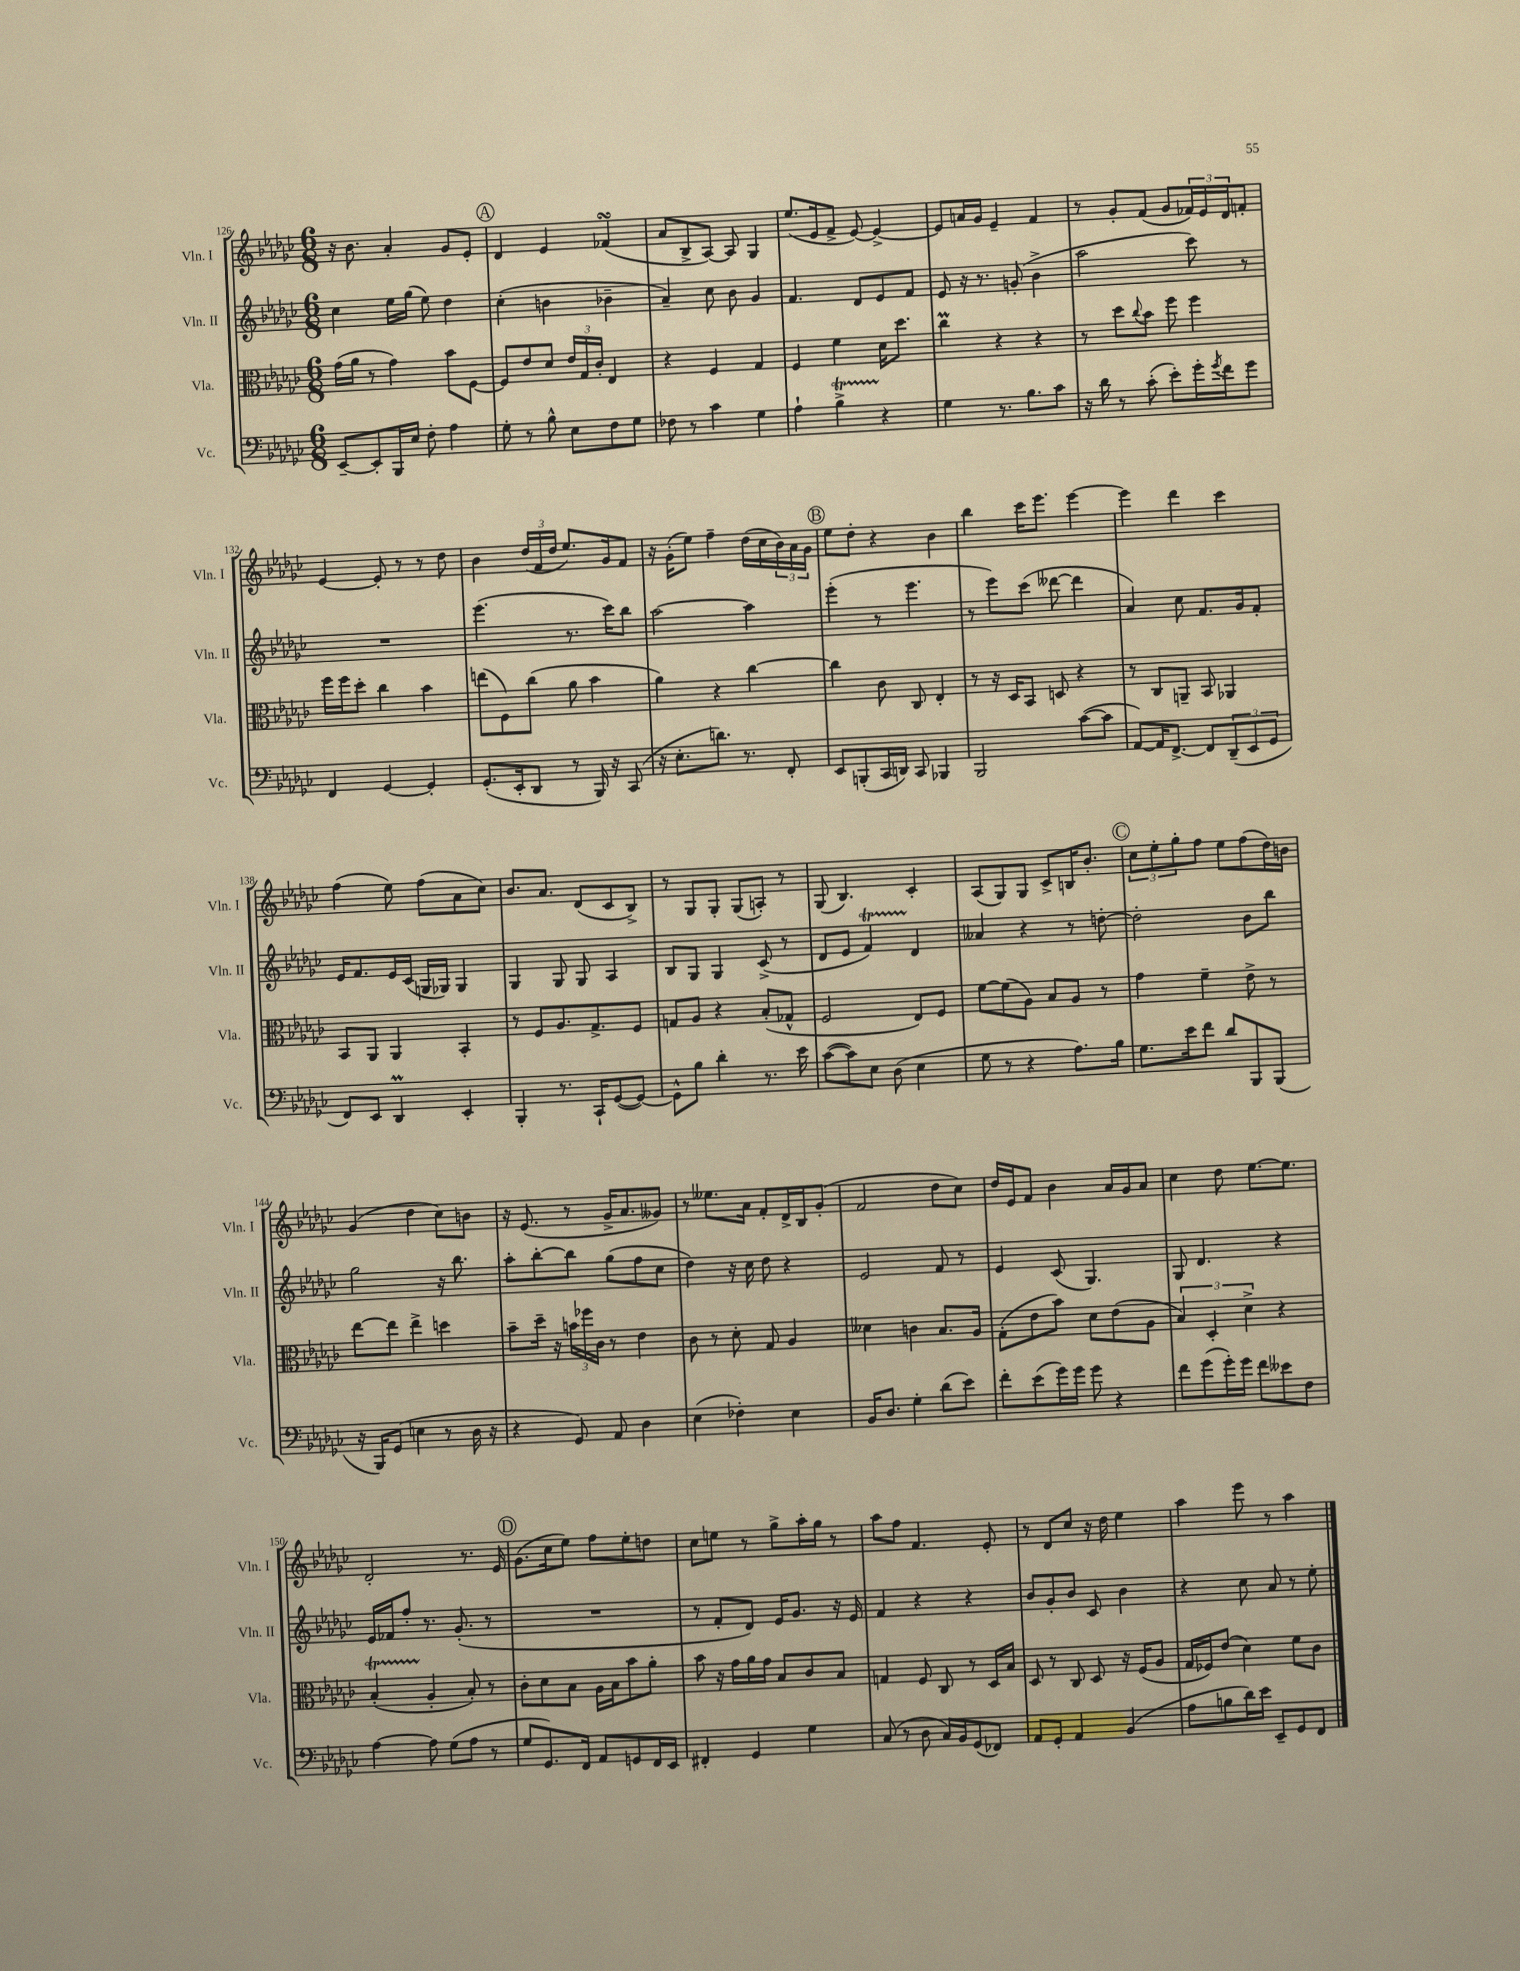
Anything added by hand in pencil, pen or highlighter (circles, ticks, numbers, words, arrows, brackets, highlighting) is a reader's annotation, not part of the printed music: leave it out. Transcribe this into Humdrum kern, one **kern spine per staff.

**kern	**kern	**kern	**kern
*part4	*part3	*part2	*part1
*staff4	*staff3	*staff2	*staff1
*I"Vc.	*I"Vla.	*I"Vln. II	*I"Vln. I
*I'Vc.	*I'Vla.	*I'Vln. II	*I'Vln. I
*clefF4	*clefC3	*clefG2	*clefG2
*k[b-e-a-d-g-c-]	*k[b-e-a-d-g-c-]	*k[b-e-a-d-g-c-]	*k[b-e-a-d-g-c-]
*M6/8	*M6/8	*M6/8	*M6/8
=126	=126	=126	=126
[8EE-~/L	(16g-\LL	4cc-\	16r
.	16a-\JJ	.	8.b-\
8EE-'/]	8r	.	.
16BBB-/L	4g-\)	16ee-\LL	4a-'/
16E-/JJ	.	(16gg-\JJ	.
8F'\	.	8ee-\)	.
4A-\	8b-\L	4dd-\	8g-/L
.	[8F\J	.	8e-'/J
!!LO:REH:place=s1:t=A
=127	=127	=127	=127
8G-'\	8F/L]	(4cc-'\	4d-/
8r	8e-/	.	.
8B-^^\	8d-/J	4bn\	4e-/
8E-\L	24e-/LL	.	.
.	24G-/	.	.
.	24c-'/JJ	.	.
8F\	4E-/	4b-X~\	(4f-XsSSs/
8G-\J	.	.	.
=128	=128	=128	=128
8F-X\	4r	4a-~/)	8a-/L
8r	.	.	8B-^/
4c-\	4F/	8cc-\	[8A-/J)
.	.	8b-\	8A-/]
4G-\	4G-/	4g-/	4G-/
=129	=129	=129	=129
4A-`\	4F/	4.f/	(8.ee-/L
.	.	.	16e-/k
4B-t^\	4f\	.	8f^/J
.	.	8d-/L	[8e-/)
4r	16d-\KL	8e-/	4e-^/_
.	8.dd-\J	.	.
.	.	8f/J	.
=130	=130	=130	=130
4G-\	4cc-M\	8e-/	8e-/L]
.	.	16r	16an/L
.	.	8.r	16g-/JJ
8.r	4r	.	4e-~/
.	.	(8gn'/	.
8.B-\L	.	.	.
.	4r	4b-^\	4f/
8c-\J	.	.	.
=131	=131	=131	=131
16r	8r	2aa-\	8r
16d-\	.	.	.
8r	8dd-\L	.	8g-'/L
.	8qqcc-/	.	.
(8c-'\	8b-\J	.	(8f/J
8e-'\L)	8ff\	.	8g-/L
16g-'\L	4ff\	8ccc-\)	24f-X/L)
.	.	.	24e-/
8qg-/	.	.	.
16f\J	.	.	.
.	.	.	24d-/J
8g-\J	.	8r	8fn'/J
!!LO:LB:g=z
=132	=132	=132	=132
4FF/	16ff\LL	2.r	[4e-/
.	16ff\J	.	.
.	8dd-'\J	.	.
[4GG-/	4cc-\	.	8e-'/]
.	.	.	8r
4GG-'/]	4b-\	.	8r
.	.	.	8dd-\
=133	=133	=133	=133
(8.GG-'/L	(8een\L	(4.eee-\	4b-\
.	8F\)	.	.
16EE-'/k	.	.	.
8DD-/J	(8cc-\J	.	(24dd-/LL
.	.	.	24f/
.	.	.	24dd-/JJ
8r	8a-\	8.r	8.ee-/L)
16BBB-/)	4b-\	.	.
16r	.	16ccc-\KL)	16g-/k
(8CC-/	.	8bb-\J	8f/J
=134	=134	=134	=134
16r	4a-\)	[2aa-\	16r
8.E-'\L	.	.	(16g-'\KL
.	.	.	8ee-\J)
8.dn\J)	4r	.	4ff~\
8.r	.	.	.
.	[4cc-\	4aa-\]	(16dd-\LL
.	.	.	16cc-\
8FF'/	.	.	24b-\)
.	.	.	24a-\
.	.	.	24g-\JJ
!!LO:REH:place=s1:t=B
=135	=135	=135	=135
8EE-/L	4cc-\]	(4eee-'\	8ee-\L
(8BBBn'/	.	.	8dd-'\J
16CC-/L	8c-\	8r	4r
16DDn/JJ)	.	.	.
8CC-/	8C-/	4.eee-\	.
4BBB-X/	4E-'/	.	4b-\
=136	=136	=136	=136
2BBB-/	8r	8r	4bb-\
.	16r	8eee-\L)	.
.	16D-/KL	.	.
.	8BB-/J	(8ccc-\J	16ccc-\KL
.	.	.	8.eee-\J
.	8Dn/	[8ddd--X\	.
([8c-\L	4r	4ddd--\]	[4eee-\
8c-\J]	.	.	.
=137	=137	=137	=137
[8AA-/L)	8r	4a-/)	4eee-\]
16AA-/K]	8C-/L	.	.
[8.FF^/J	.	.	.
.	8AAn~/J	8cc-\	4ddd-\
8FF/L]	8BB-/	8.f/L	.
(12DD-~/	4AA-X/	.	4ccc-\
.	.	16g-/k	.
12EE-/	.	.	.
.	.	8f'/J	.
12GG-/J	.	.	.
!!LO:LB:g=z
=138	=138	=138	=138
8FF/L)	8BB-/L	16e-/KL	(4ff\
.	.	8.f/	.
8EE-/J	8AA-/J	.	.
4DD-M/	4AA-/	16e-/L	8ee-\)
.	.	(16c-/JJ	.
.	.	16Gn/LL	(8ff\L
.	.	16G-X/JJ)	.
4EE-'/	4BB-'/	4G-/	8a-\
.	.	.	8cc-\J)
=139	=139	=139	=139
4BBB-'/	8r	4G-/	8.b-/L
.	8F/L	.	.
.	.	.	8.a-/J
8.r	8.A-/	8G-/	.
.	.	8G-/	(8d-/L
16CC-`/KL	8.G-^/	.	.
([8GG-/	.	4A-/	8c-/
8GG-/J_)	8F/J	.	8B-^/J)
=140	=140	=140	=140
8GG-^^\L]	8Gn/L	8B-/L	8r
8B-\J	8A-/J	8G-/J	8G-/L
4d-'\	4r	4G-/	8G-'/J
.	.	.	(8G-/L
8.r	(8B-'/L	(8c-^/	8An'/J)
.	8G-X^^/J	8r	8r
16e-\	.	.	.
=141	=141	=141	=141
([8c-\L	2F/	8d-/L	(8G-/
8c-\])	.	8e-/J	4.B-/)
8E-\J	.	4ft/)	.
(8D-\	.	.	.
4E-\	8E-/L)	4d-/	4c-'/
.	8F/J	.	.
=142	=142	=142	=142
8G-\	[8f\L	4a--X/	(8A-/L
8r	(8f\]	.	8G-/)
4r	8A-\J)	4r	8G-/J
.	8B-/L	.	8c-^/L
8.A-\L)	8A-/J	8r	16Bn/K
.	.	.	8.b-'/J
.	8r	[8ddn'\	.
16B-\Jk	.	.	.
!!LO:REH:place=s1:t=C
=143	=143	=143	=143
8.G-\L	4g-\	2dd'\]	12cc-\L
.	.	.	12ee-'\
.	.	.	12gg-'\
16e-\k	.	.	.
8f\J	4f~\	.	8ff\J
8d-/L	.	.	8ee-\L
8BBB-/	8e-^\	8b-\L	(8ff\
(8BBB-/J	8r	8bb-\J	16dd-\L)
.	.	.	16bn\JJ
!!LO:LB:g=z
=144	=144	=144	=144
16r	[8ee-\L	2gg-\	(4g-/
16BBB-/KL)	.	.	.
(8GG-/J	8ee-\J]	.	.
4En\	4ee-^\	.	4dd-\
8r	4ddn\	16r	8cc-\L)
.	.	8.bb-\	.
16D-\	.	.	8bn\J
16r	.	.	.
=145	=145	=145	=145
4r	8b-~\L	8aa-'\L	16r
.	.	.	(8.e-/
.	16dd-~\Jk	[8bb-'\	.
.	16r	.	.
8GG-/)	24bn\LL	8bb-\J]	8r
.	24ff-X\	.	.
.	24c-\JJ	.	.
8AA-/	8r	(8gg-\L	16g-^/KL
.	.	.	8.a-/
4D-\	4e-\	8ff\	.
.	.	8cc-\J	8g--X/J)
=146	=146	=146	=146
(4E-\	8c-\	4dd-\)	8r
.	8r	.	8.ee--X\L
4F-X'\)	8d-'\	16r	.
.	.	16cc-\	16a-\Jk
.	8G-/	8dd-\	8f'/L
4E-\	4A-/	4r	16d-^/L
.	.	.	16B-/J
.	.	.	(8g-'/J
=147	=147	=147	=147
16BB-/KL	4d--X\	2e-/	2f/
8.D-/J	.	.	.
4G-'\	4cn\	.	.
(8d-\L	8.B-/L	8f/	8dd-\L
8e-\J)	.	8r	8cc-\J)
.	16A-/Jk	.	.
=148	=148	=148	=148
8f'\L	(8G-'\L	4e-/	16dd-/LL
.	.	.	16e-/J
(8e-\	8e-\	.	8f/J
16g-\L)	8b-\J)	(8c-/	4b-\
16g-\JJ	.	.	.
8g-\	8d-\L	4.G-/)	.
4r	(8e-\	.	16a-/LL
.	.	.	16g-/J
.	8A-\J	.	8a-/J
=149	=149	=149	=149
8f\L	6B-/)	8G-/	4cc-\
(8g-\	.	4.d-/	.
.	6D-'/	.	.
16g-'\L)	.	.	8dd-\
16g-\JJ	.	.	.
.	6d-^\	.	.
8f\L	.	.	[8.ee-\L
8e--X\	4r	4r	.
.	.	.	8.ee-\J]
8F\J	.	.	.
!!LO:LB:g=z
=150	=150	=150	=150
[4A-\	(4B-t'/	16e-/LL	2d-'/
.	.	16f-X/J	.
.	.	8ff'/J	.
8A-\]	4A-'/	8.r	.
(8G-\L	.	.	.
.	.	(8.g-'/	.
8A-\J	8B-'/)	.	8.r
8r	8r	8r	.
.	.	.	16e-/
!!LO:REH:place=s1:t=D
=151	=151	=151	=151
8G-/L	8c-'\L	2.r	(8.g-\L
8.GG-/)	8d-\	.	.
.	.	.	16cc-\k
.	8B-\J	.	8ee-\J)
16FF/Jk	.	.	.
8AA-/L	16A-\LL	.	8ff\L
.	16B-\J	.	.
8GGn/	8b-\	.	8ee-'\
16FF/L	8a-'\J	.	8ddn\J
16EE-/JJ	.	.	.
=152	=152	=152	=152
4FF#X'/	8b-\	8r	8cc-\L
.	16r	8f'/L	8een\J
.	16g-\LL	.	.
4GG-/	16a-\	8d-/J)	8r
.	16g-\JJ	.	.
.	8B-/L	16e-/KL	8gg-^\L
.	.	8.g-/J	.
4G-\	8c-/	.	16aa-'\L
.	.	.	16gg-\JJ
.	8B-/J	16r	8r
.	.	16e-/	.
=153	=153	=153	=153
(8C-/	4Gn/	4f/	8aa-\L
8r	.	.	8ff\J
8D-\	8F/	4r	4.f/
16C-/LL)	8C-/	.	.
16BB-/J	.	.	.
(8GG-/	8r	4r	.
8FF-X/J)	16D-/LL	.	8e-'/
.	16B-/JJ	.	.
=154	=154	=154	=154
8AA-/L	8D-/	8b-/L	8r
8GG-'/J	8r	8g-'/	8d-/L
4AA-/	8C-/	8b-/J	8cc-/J
.	8D-/	8c-/	16r
.	.	.	16dd-\
(4BB-/	16r	4b-\	4ee-\
.	(16F/KL	.	.
.	8A-/J	.	.
=155	=155	=155	=155
8A-\L	16G-/LL	4r	4aa-\
.	16F-X/J)	.	.
8Bn\	(8e-/J	.	.
16d-\L)	4d-\)	8cc-\	8eee-\
16e-\JJ	.	.	.
8EE-~/L	.	8a-/	8r
8GG-/	8f\L	8r	4aa-\
8FF/J	8c-\J	8ee-'\	.
==	==	==	==
*-	*-	*-	*-
